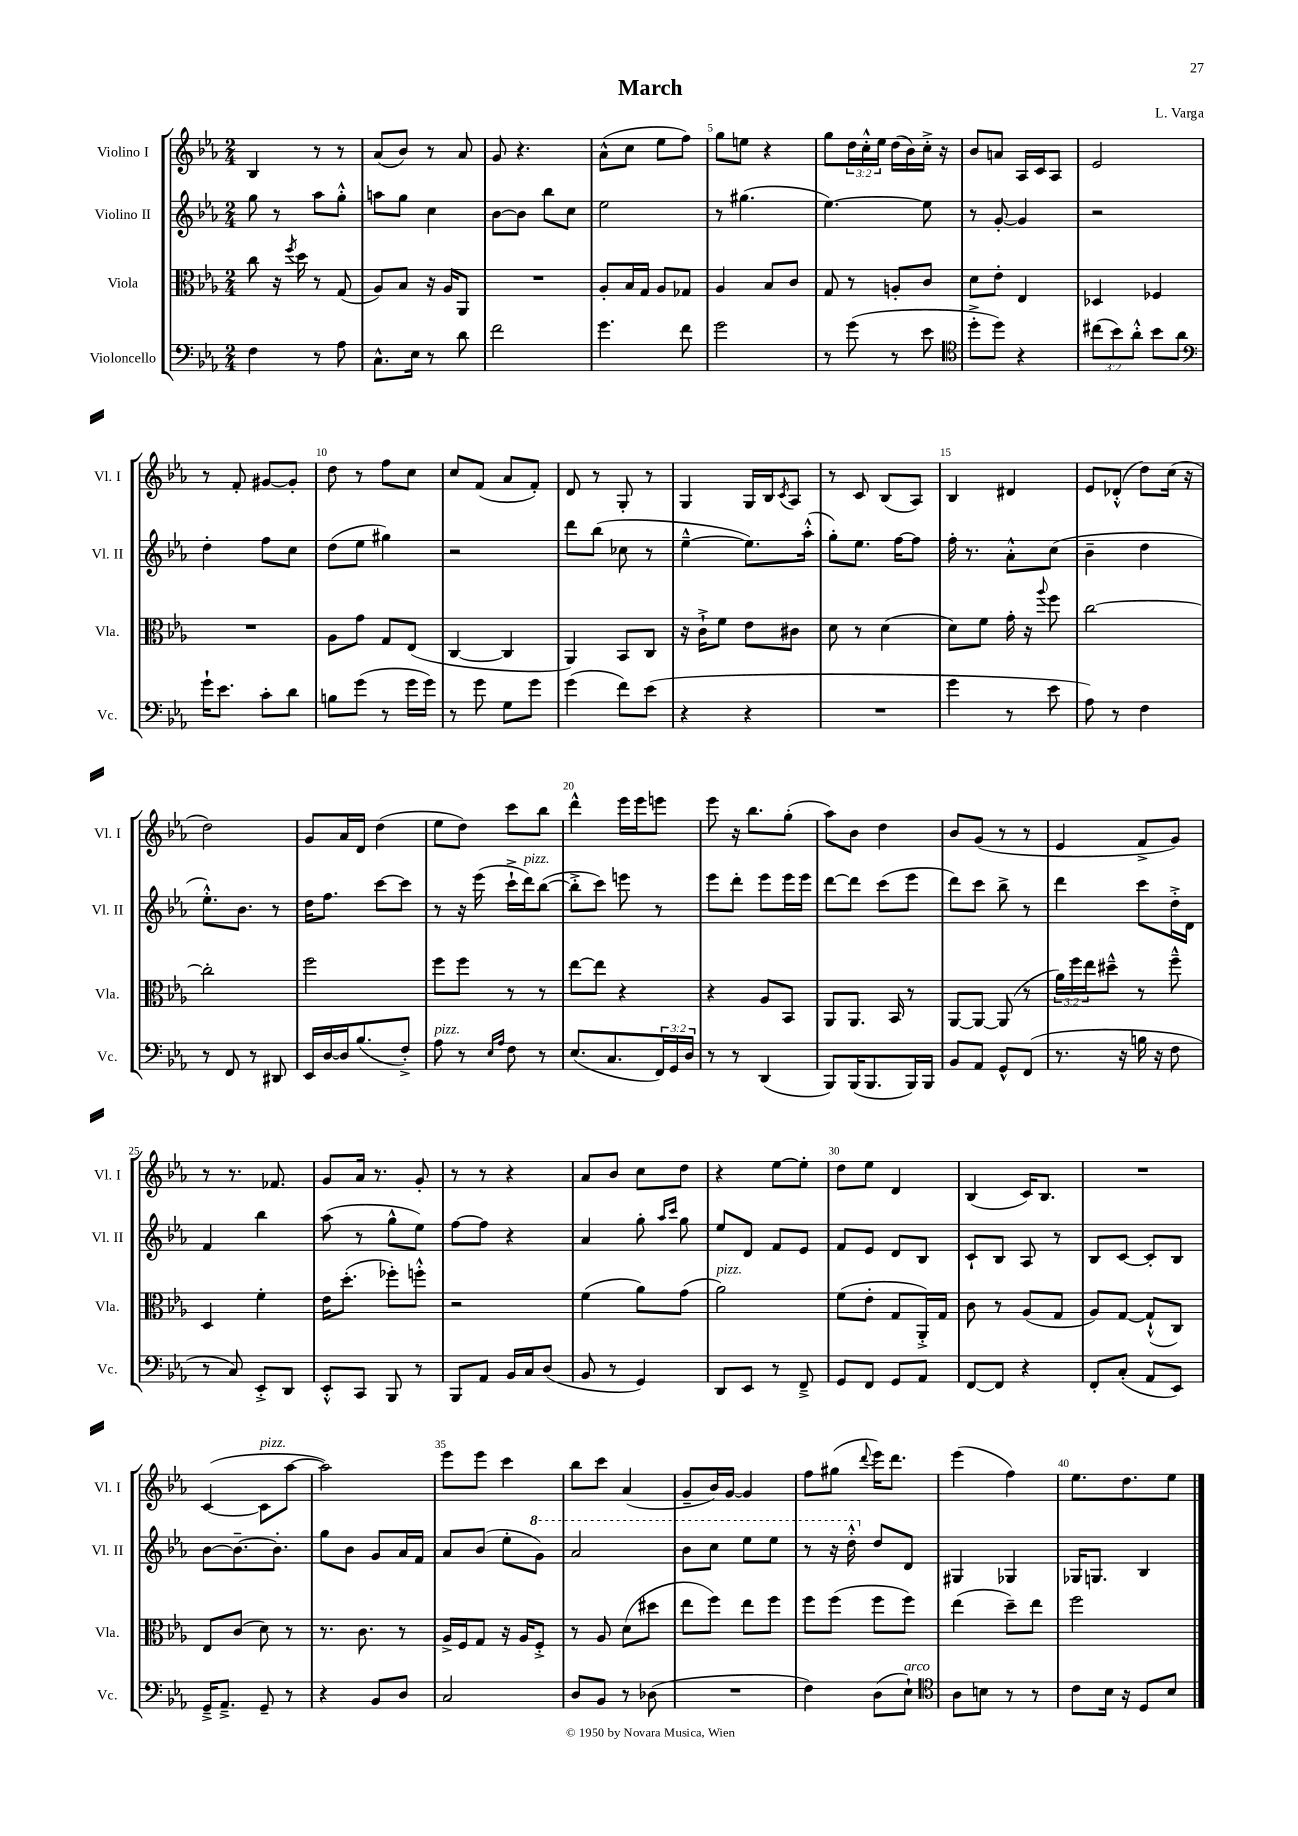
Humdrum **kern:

**kern	**kern	**kern	**kern
*staff4	*staff3	*staff2	*staff1
*clefF4	*clefC3	*clefG2	*clefG2
*k[b-e-a-]	*k[b-e-a-]	*k[b-e-a-]	*k[b-e-a-]
*M2/4	*M2/4	*M2/4	*M2/4
4F\	8cc\	8gg\	4B-/
.	16r	8r	.
.	8qff/	.	.
.	16dd\	.	.
8r	8r	8aa-\L	8r
8A-\	(8G/	8gg'^^\J	8r
=	=	=	=
8.C^^\L	8A-/L)	8aa\L	(8a-/L
.	8B-/J	8gg\J	8b-/J)
16E-\Jk	.	.	.
8r	16r	4cc\	8r
.	16A-/LK	.	.
8d\	8AA-/J	.	8a-/
=	=	=	=
2f\	2r	[8b-\L	8g/
.	.	8b-\]J	4.r
.	.	8bb-\L	.
.	.	8cc\J	.
=	=	=	=
4.g\	8A-'/L	2ee-\	(8a-^^\L
.	16B-/L	.	8cc\J
.	16G/JJ	.	.
.	8A-/L	.	8ee-\L
8f\	8G-/J	.	8ff\J)
=	=	=	=
2g\	4A-/	8r	8gg\L
.	.	(4.gg#\	8ee\J
.	8B-/L	.	4r
.	8c/J	.	.
=	=	=	=
8r	8G/	[4.ee-\)	8gg\L
(8g\	8r	.	24dd\L
.	.	.	24cc'^^\
.	.	.	24ee-\JJ
8r	8A'/L	.	(16dd\LL
.	.	.	16b-\)
8e-\	8c/J	8ee-\]	16cc'^\JJ
.	.	.	16r
=	=	=	=
*clefC4	*	*	*
8dd'^\L	8d\L	8r	8b-/L
8dd\J)	8e-'\J	[8g'/	8a/J
4r	4E-/	4g/]	16A-/LL
.	.	.	16c/J
.	.	.	8A-/J
=	=	=	=
(12cc#\L	4D-/	2r	2e-/
12b-\)	.	.	.
12a-'^^\J	.	.	.
8b-\L	4F-/	.	.
8a-\J	.	.	.
=	=	=	=
*clefF4	*	*	*
16g`\LK	2r	4dd'\	8r
8.e-\J	.	.	.
.	.	.	8f'/
8c'\L	.	8ff\L	[8g#/L
8d\J	.	8cc\J	8g#'/]J
=	=	=	=
8B\L	8A-\L	(8dd\L	8dd\
(8g\J	8g\J	8ee-\J	8r
8r	8G/L	4gg#\)	8ff\L
16g\LL	(8E-/J	.	8cc\J
16g\JJ)	.	.	.
=	=	=	=
8r	[4C/	2r	8cc/L
8g\	.	.	(8f/J
8G\L	4C/]	.	8a-/L
8g\J	.	.	8f'/J)
=	=	=	=
(4g\	4AA-/)	8ddd\L	8d/
.	.	(8bb-\J	8r
8f\L)	8BB-/L	8cc-\	8G'/
(8e-\J	8C/J	8r	8r
=	=	=	=
4r	16r	[4ee-~^^\	4G/
.	16c`^\LK	.	.
.	8f\J	.	.
4r	8e-\L	8.ee-\]L)	16G/LL
.	.	.	16B-/J
.	.	.	8qc/
.	8c#\J	.	8A-/J
.	.	(16aa-'^^\Jk	.
=	=	=	=
2r	8d\	8gg'\L)	8r
.	8r	8.ee-\J	8c/
.	(4d\	.	(8B-/L
.	.	[16ff\LK	.
.	.	8ff\]J	8A-/J)
=	=	=	=
4g\	8d\L)	16ff'\	4B-/
.	.	8.r	.
.	8f\J	.	.
8r	16g'\	8a-'^^\L	4d#/
.	16r	.	.
.	8qqaa-/	.	.
8e-\	8ff\	(8cc\J	.
=	=	=	=
8A-\)	[2cc\	4b-~\	8e-/L
8r	.	.	(8d-'^^/J
4F\	.	4dd\	8dd\L)
.	.	.	(16cc\Jk
.	.	.	16r
=	=	=	=
8r	2cc'\]	8.ee-'^^\L)	2dd\)
8FF/	.	.	.
.	.	8.b-\J	.
8r	.	.	.
8DD#/	.	8r	.
=	=	=	=
16EE-/LL	2ff\	16dd\LK	8g/L
[16D/	.	8.ff\J	.
16D/]J	.	.	16a-/L
(8.B-/	.	.	16d/JJ
.	.	[8ccc\L	(4dd\
8F'^/J)	.	8ccc\]J	.
=	=	=	=
8A-\	8ff\L	8r	8ee-\L
8r	8ff\J	16r	8dd\J)
.	.	(16eee-\	.
16qqE-/LL	.	.	.
16qqA-/JJ	.	.	.
8F\	8r	16ccc`^\LL	8ccc\L
.	.	16ddd\J)	.
8r	8r	([8bb-\J	8bb-\J
=	=	=	=
(8.E-/L	[8ee-\L	8bb-'^\]L	4ddd^^\
.	8ee-\]J	8ccc\J)	.
8.C/	.	.	.
.	4r	8eee\	16eee-\LL
.	.	.	16eee-\J
24FF/L)	.	8r	8eee\J
24GG/	.	.	.
24D/JJ	.	.	.
=	=	=	=
8r	4r	8eee-\L	8eee-\
8r	.	8ddd'\J	16r
.	.	.	8.bb-\L
(4DD/	8A-/L	8eee-\L	.
.	8BB-/J	16eee-\L	(8gg'\J
.	.	16eee-\JJ	.
=	=	=	=
8BBB-/L)	8AA-/L	[8ddd\L	8aa-\L)
(16BBB-/K	8.AA-/J	8ddd\]J	8b-\J
8.BBB-/	.	.	.
.	.	(8ccc\L	4dd\
.	16BB-/	.	.
16BBB-/L)	8r	8eee-\J	.
16BBB-/JJ	.	.	.
=	=	=	=
8BB-/L	[8AA-/L	8ddd\L)	8b-/L
8AA-/J	8AA-/_J	8ccc\J	(8g/J
8GG^^/L	(8AA-/]	8bb-^\	8r
(8FF/J	8r	8r	8r
=	=	=	=
8.r	24a-\LL)	4ddd\	4e-/
.	24ff\	.	.
.	24ee-\J	.	.
.	8dd#~^^\J	.	.
16r	.	.	.
16B\	8r	8ccc\L	8f^/L
16r	.	.	.
8F\	8ff~^^\	16dd'^\L	8g/J)
.	.	16d\JJ	.
=	=	=	=
8r	4D/	4f/	8r
8C/)	.	.	8.r
8EE-'^/L	4f'\	4bb-\	.
.	.	.	8.f-/
8DD/J	.	.	.
=	=	=	=
8EE-'^^/L	16e-\LK	(8aa-\	8g/L
.	(8.dd'\J	.	.
8CC/J	.	8r	16a-/Jk
.	.	.	8.r
8BBB-/	8ff-'\L)	8gg^^\L	.
8r	8ff'^^\J	8ee-\J)	8g'/
=	=	=	=
8BBB-/L	2r	[8ff\L	8r
8AA-/J	.	8ff\]J	8r
16BB-/LL	.	4r	4r
16C/J	.	.	.
(8D/J	.	.	.
=	=	=	=
8BB-/	(4f\	4a-/	8a-/L
8r	.	.	8b-/J
4GG/)	8a-\L)	8gg'\	8cc\L
.	.	16qqaa-/LL	.
.	.	16qqccc/JJ	.
.	(8g\J	8gg\	8dd\J
=	=	=	=
8DD/L	2a-\)	8ee-/L	4r
8EE-/J	.	8d/J	.
8r	.	8f/L	[8ee-\L
8FF~^/	.	8e-/J	8ee-'\]J
=	=	=	=
8GG/L	(8f\L	8f/L	8dd\L
8FF/J	8e-'\J	8e-/J	8ee-\J
8GG/L	8G/L	8d/L	4d/
8AA-/J	16AA-'^/L)	8B-/J	.
.	16G/JJ	.	.
=	=	=	=
[8FF/L	8c\	8c`/L	(4B-/
8FF/]J	8r	8B-/J	.
4r	(8A-/L	8A-/	16c/LK)
.	.	.	8.B-/J
.	8G/J	8r	.
=	=	=	=
8FF'/L	8A-/L)	8B-/L	2r
(8C'/J	[8G/J	[8c/J	.
8AA-/L	(8G`^^/]L	8c'/]L	.
8EE-/J)	8C/J)	8B-/J	.
=	=	=	=
16GG~^/LK	8E-/L	[8b-\L	([4c/
8.AA-~^/J	.	.	.
.	(8c/J	8.b-~\_	.
8GG~/	8d\)	.	8c\]L
.	.	8.b-'\]J	.
8r	8r	.	[8aa-\J
=	=	=	=
4r	8.r	8gg\L	2aa-\])
.	.	8b-\J	.
.	8.c\	.	.
8BB-/L	.	8g/L	.
8D/J	8r	16a-/L	.
.	.	16f/JJ	.
=	=	=	=
2C/	16A-^/LL	8a-/L	8eee-\L
.	16F/J	.	.
.	8G/J	(8b-/J	8eee-\J
.	16r	8ee-'\L	4ccc\
.	16A-/LK	.	.
.	8F'^/J	8gg\J)	.
=	=	=	=
8D/L	8r	2aa-/	8bb-\L
8BB-/J	8A-/	.	8ccc\J
8r	(8d\L	.	(4a-/
(8D-\	8dd#\J	.	.
=	=	=	=
2r	8ee-\L	8bb-\L	8g~/L
.	8ff\J)	8ccc\J	16b-/L)
.	.	.	[16g/JJ
.	8ee-\L	8eee-\L	4g/]
.	8ff\J	8eee-\J	.
=	=	=	=
4F\)	8ff\L	8r	8ff\L
.	(8ff\J	16r	(8gg#\J
.	.	16ddd'^^\	.
.	.	.	8qqddd/
(8D\L	8ff\L	8dd/L	16eee-\LK)
.	.	.	8.ddd\J
8E-`\J)	8ff\J)	8d/J	.
=	=	=	=
*clefC4	*	*	*
8A-\L	(4ee-\	4G#/	(4eee-\
8B\J	.	.	.
8r	8dd~\L)	4G-/	4ff\)
8r	8ee-\J	.	.
=	=	=	=
8c\L	2ff\	16G-/LK	8.ee-\L
.	.	8.G/J	.
16B-\Jk	.	.	.
16r	.	.	8.dd\
8D/L	.	4B-/	.
8B-/J	.	.	8ee-\J
==	==	==	==
*-	*-	*-	*-
